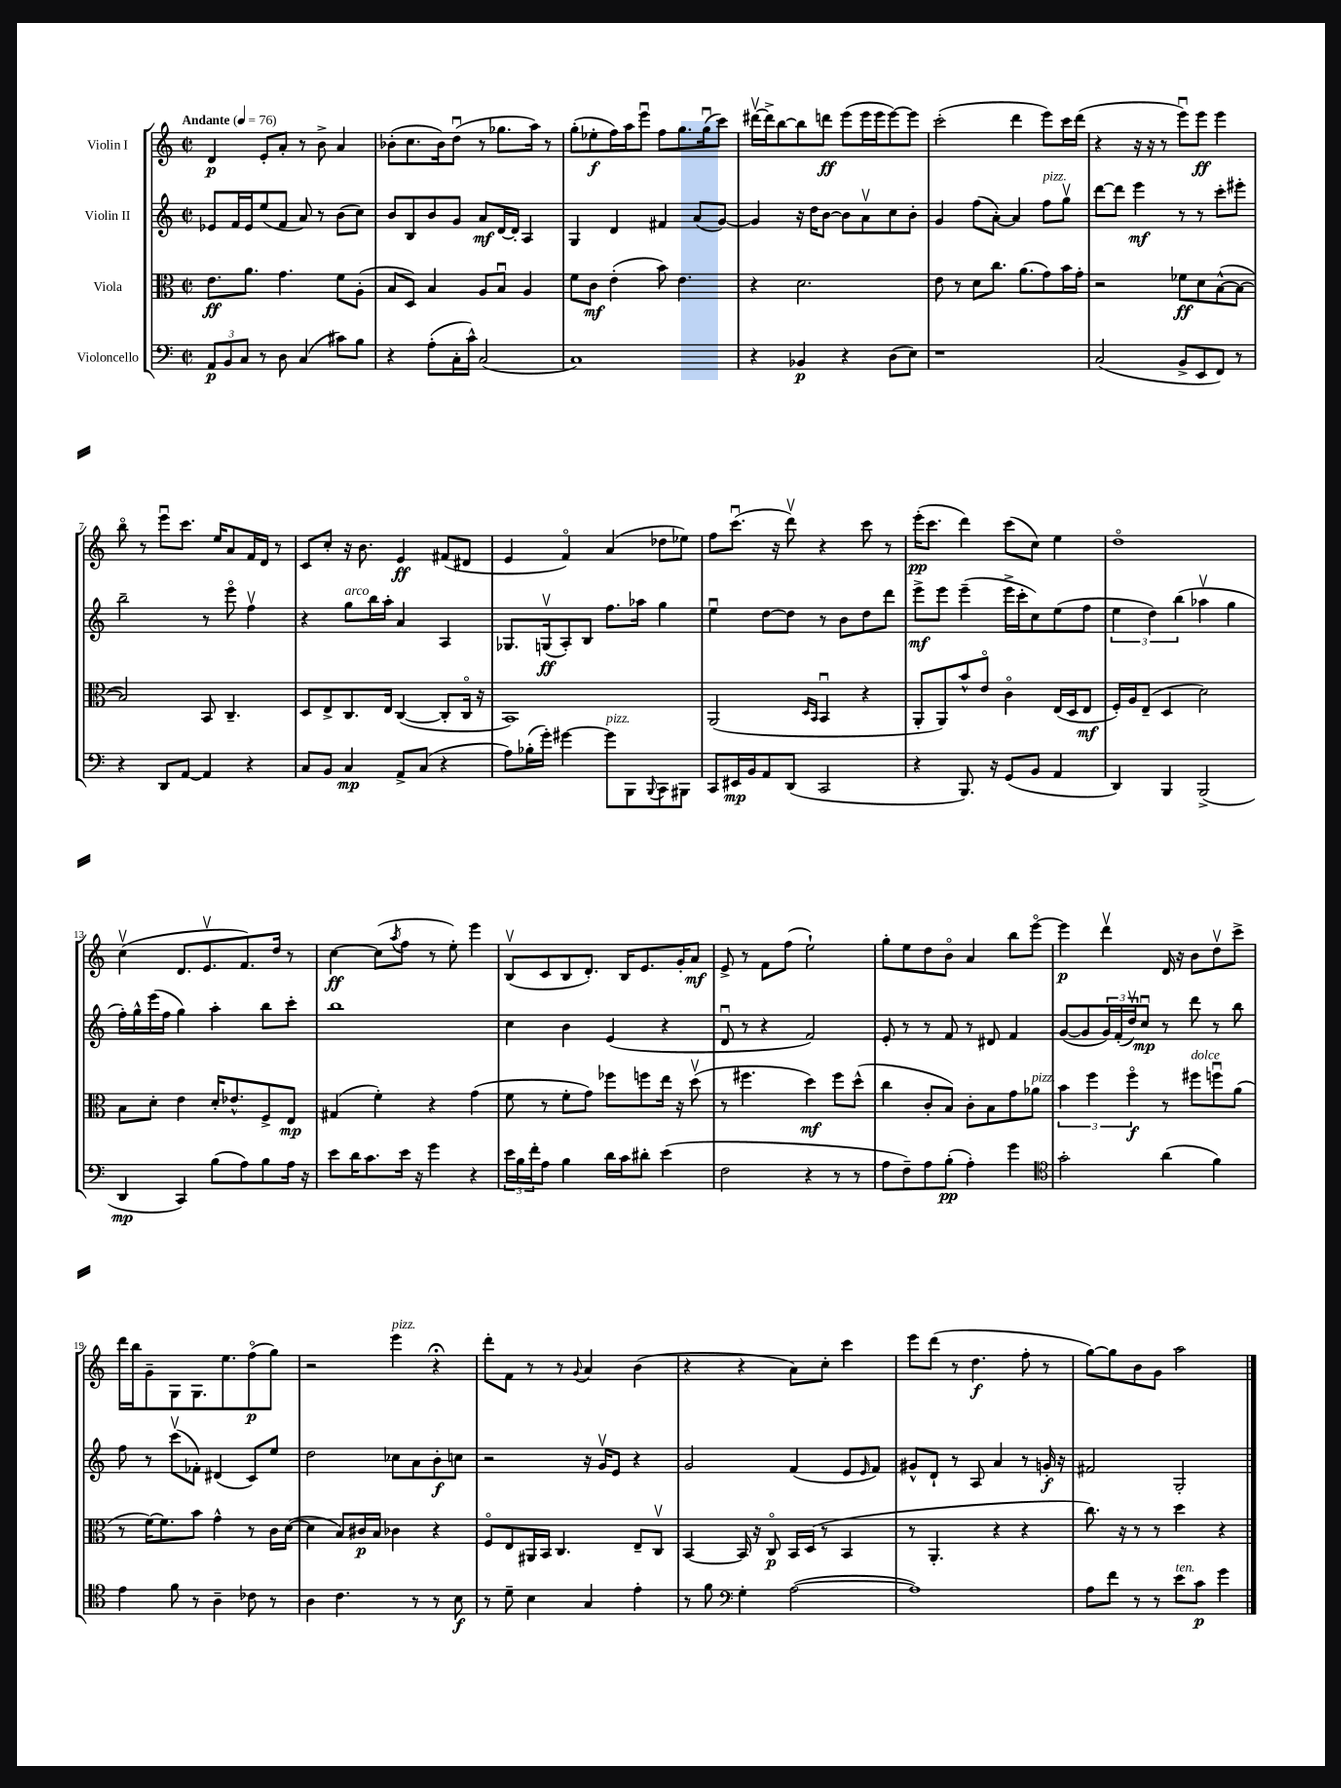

**kern	**kern	**kern	**kern
*staff4	*staff3	*staff2	*staff1
*clefF4	*clefC3	*clefG2	*clefG2
*k[]	*k[]	*k[]	*k[]
*M2/2	*M2/2	*M2/2	*M2/2
*met(c|)	*met(c|)	*met(c|)	*met(c|)
*MM76	*MM76	*MM76	*MM76
12AA	8.e	8e-	4d
12BB	.	.	.
.	.	16f	.
12C	.	.	.
.	8.a	16e-	.
8r	.	(8ee	8e'
8D	4.g	8f	8a'
(4C	.	8a)	8r
.	.	8r	8b^
8c#)	8f	(8b	4a
8B	(8A'	8cc)	.
=	=	=	=
4r	8B	8b	(8b-'
.	8D)	8B	8.cc
(8A'	4B	8b	.
.	.	.	16b-)
16C'	.	8g	(8ddu
16c^^)	.	.	.
(2C	8A	8a	8r
.	8Bu	[16d	8.gg-
.	.	16d']	.
.	4A	4A	.
.	.	.	16aa)
.	.	.	8r
=	=	=	=
1C)	8f	4G	(8gg'
.	8c	.	8ee-'
.	(4e'	4d	16ff)
.	.	.	16aa
.	.	.	8eeeu
.	8b)	4f#	8ff
.	4.e	.	8.gg
.	.	(8a	.
.	.	.	(16ggu
.	.	[8g)	8ccc)
=	=	=	=
4r	4r	4g]	[16ddd#v
.	.	.	16ddd#^]
.	.	.	[8bb
4BB-	2.d	16r	8bb]
.	.	16dd	.
.	.	[8b	8ddd
4r	.	8b]	(8eee
.	.	8av	16eee
.	.	.	16eee
(8D	.	8cc	[8eee)
8E)	.	8b'	8eee]
=	=	=	=
1r	8e	4g	(2ccc'
.	8r	.	.
.	8d	(8ff	.
.	8.cc	[8a')	.
.	.	4a]	4ddd
.	(8.a	.	.
.	8g)	8ff	8eee)
.	16b	8ggv	16ccc
.	16g'	.	(16ddd
=	=	=	=
(2C	2r	[8ddd	4r
.	.	8ddd]	.
.	.	4eee	16r
.	.	.	16r
.	.	.	8r
8BB^	8f-	8r	8eeeu)
8EE	8d	8r	8eee
8FF)	([8B^^	8ccc'	4eee
8r	8B_	8eee#'	.
=	=	=	=
4r	2B])	2bb~	8bbo
.	.	.	8r
8DD	.	.	8eeeu
[8AA	.	.	8.ccc
4AA]	8BB	8r	.
.	.	.	16ee
.	4.C~	8eeeo	8a
4r	.	4ffv	16f
.	.	.	16d
.	.	.	8r
=	=	=	=
8C	8D	4r	8c
8BB	8E^	.	8cc'
4C	8.C	8gg	16r
.	.	.	8.b
.	.	16bb	.
.	16E	16aa'	.
8AA^	([4C	4a	4e
(8C	.	.	.
4r	8C']	4A	(8f#
.	16Co	.	8d#
.	16r	.	.
=	=	=	=
8A)	1BB)	8.G-	4e
(16B-'	.	.	.
16g')	.	(16Gv	.
[4g#	.	8A')	4fo)
.	.	8B	.
8g#]	.	8.ff	(4a
8BBB	.	.	.
.	.	16aa-	.
8qqBBB	.	.	.
8CC	.	4gg	8dd-
8BBB#	.	.	8ee-)
=	=	=	=
8CC	(2AA	4eeu	8ff
16EE#	.	.	(8.cccu
16BB	.	.	.
8AA	.	[8dd	.
.	.	.	16r
(8DD	.	8dd]	8dddv)
.	16qqD	.	.
.	16qqBB	.	.
2CC	4BBu	8r	4r
.	.	8b	.
.	4r	8dd	8ccc
.	.	8ddd	8r
=	=	=	=
4r	8AA'	8eee^	(16eee'
.	.	.	8.ccc
.	8AA)	8eee	.
8.BBB)	8b^^	(4eee~	4ddd)
.	8eo	.	.
16r	.	.	.
(8GG	4co	16eee^	(8ccc
.	.	16ccc'	.
8BB	.	8cc)	8cc)
4AA	(16E	(8ee	4ee
.	16D	.	.
.	8E	8ff	.
=	=	=	=
4DD)	16F')	6ee	1ddo
.	16A	.	.
.	(8E~	.	.
.	.	6dd)	.
4BBB	4D	.	.
.	.	(6bb	.
(2BBB^	2d)	4aa-v	.
.	.	4gg	.
=	=	=	=
4DD	8B	16ff')	(4ccv
.	.	16gg^^	.
.	8d'	(16eee	.
.	.	16ff	.
4CC)	4e	4gg)	8.d
.	.	.	8.ev
(8B	16d'	4aa'	.
.	8.e-^^	.	.
8A)	.	.	8.f)
8B	8F^	8bb	.
.	.	.	16dd
16A	8E	8ccc'	8r
16r	.	.	.
=	=	=	=
8e	(4G#	1bb	[4cc
16d	.	.	.
8.c	.	.	.
.	4f')	.	(8cc]
.	.	.	8qaa
16e	.	.	8ff
16r	.	.	.
4g	4r	.	8r
.	.	.	8ee')
4r	(4g	.	4eee
=	=	=	=
24e	8f	4cc	(8Bv
24B	.	.	.
24f'	.	.	.
8A	8r	.	8c
4B	8f'	4b	8B
.	8g)	.	8.d')
16d	8ff-	(4e	.
16c	.	.	16B
8d#'	8ff	.	8.e
(4e	16ee	4r	.
.	16r	.	16g'
.	(8ddv	.	8a
=	=	=	=
2F	8r	8du	8e^
.	4.ff#	8r	8r
.	.	4r	8f
.	.	.	(8ff
4r	4dd)	2f)	2ee`)
8r	8ff#	.	.
8r	(8dd^^	.	.
=	=	=	=
8A	4cc	8e'	8gg'
8F~)	.	8r	8ee
8A	8c'	8r	8dd
(8B'	8B)	8f	8bo
4A')	8c'	8r	4a
.	8B	8d#	.
4g	8g	4f	8bb
.	8a-	.	[8eeeo
=	=	=	=
*clefC4	*	*	*
2g'	6b	([8g	4eee]
.	.	8g]	.
.	6ff	.	.
.	.	24g)	4dddv
.	.	(24f'	.
.	6ffo	24ddv)	.
.	.	8ccu	.
(4a	8r	8r	16d
.	.	.	16r
.	8ff#	8ddd	8b
4f)	8ffu	8r	8ddv
.	(8a	8bb	8ccc^
=	=	=	=
4e	8r	8ff	16ddd
.	.	.	16bb
.	[16f)	8r	8g~
.	8.f]	.	.
8f	.	(8cccv	8G
8r	8b	8f-')	8.G
4A~	4g^^	(4d#	.
.	.	.	8.ee
8c-	8r	8c)	(8ffo
8r	16c	8ee	8gg)
.	([16d	.	.
=	=	=	=
4A	4d]	2dd	2r
4.c	8B)	.	.
.	16c#	.	.
.	16B	.	.
.	4c-	8cc-	4eee
8r	.	8a	.
8r	4r	8b'	4r;
8B	.	8cc	.
=	=	=	=
8r	8Fo	2r	8ddd'
8d~	8E	.	8f
4B	16AA#	.	8r
.	16BB	.	.
.	4.C	.	8r
.	.	.	8qqg
4G	.	16r	4a
.	.	16gv	.
.	.	8e	.
4e'	8E~	4r	(4b
.	8Cv	.	.
=	=	=	=
8r	[4BB	2g	4r
8f	.	.	.
*clefF4	*	*	*
4G'	16BB]	.	4r
.	16r	.	.
.	8Co	.	.
([2A	16BB	(4f	8a)
.	(16D	.	.
.	8r	.	8cc'
.	4BB	8e	4ccc
.	.	16qqe	.
.	.	8f)	.
=	=	=	=
1A])	8r	8g#^^	8eee
.	4.AA'	8d`	(8ddd
.	.	8r	8r
.	.	8A	4.dd
.	4r	4a	.
.	4r	8r	8ff'
.	.	16g'	8r
.	.	16r	.
=	=	=	=
8A	8.cc)	2f#	[8gg)
8f	.	.	8gg]
.	16r	.	.
8r	8r	.	8b
8r	8r	.	8g
8e	4dd	2G'	2aa
8c	.	.	.
4g	4r	.	.
==	==	==	==
*-	*-	*-	*-
